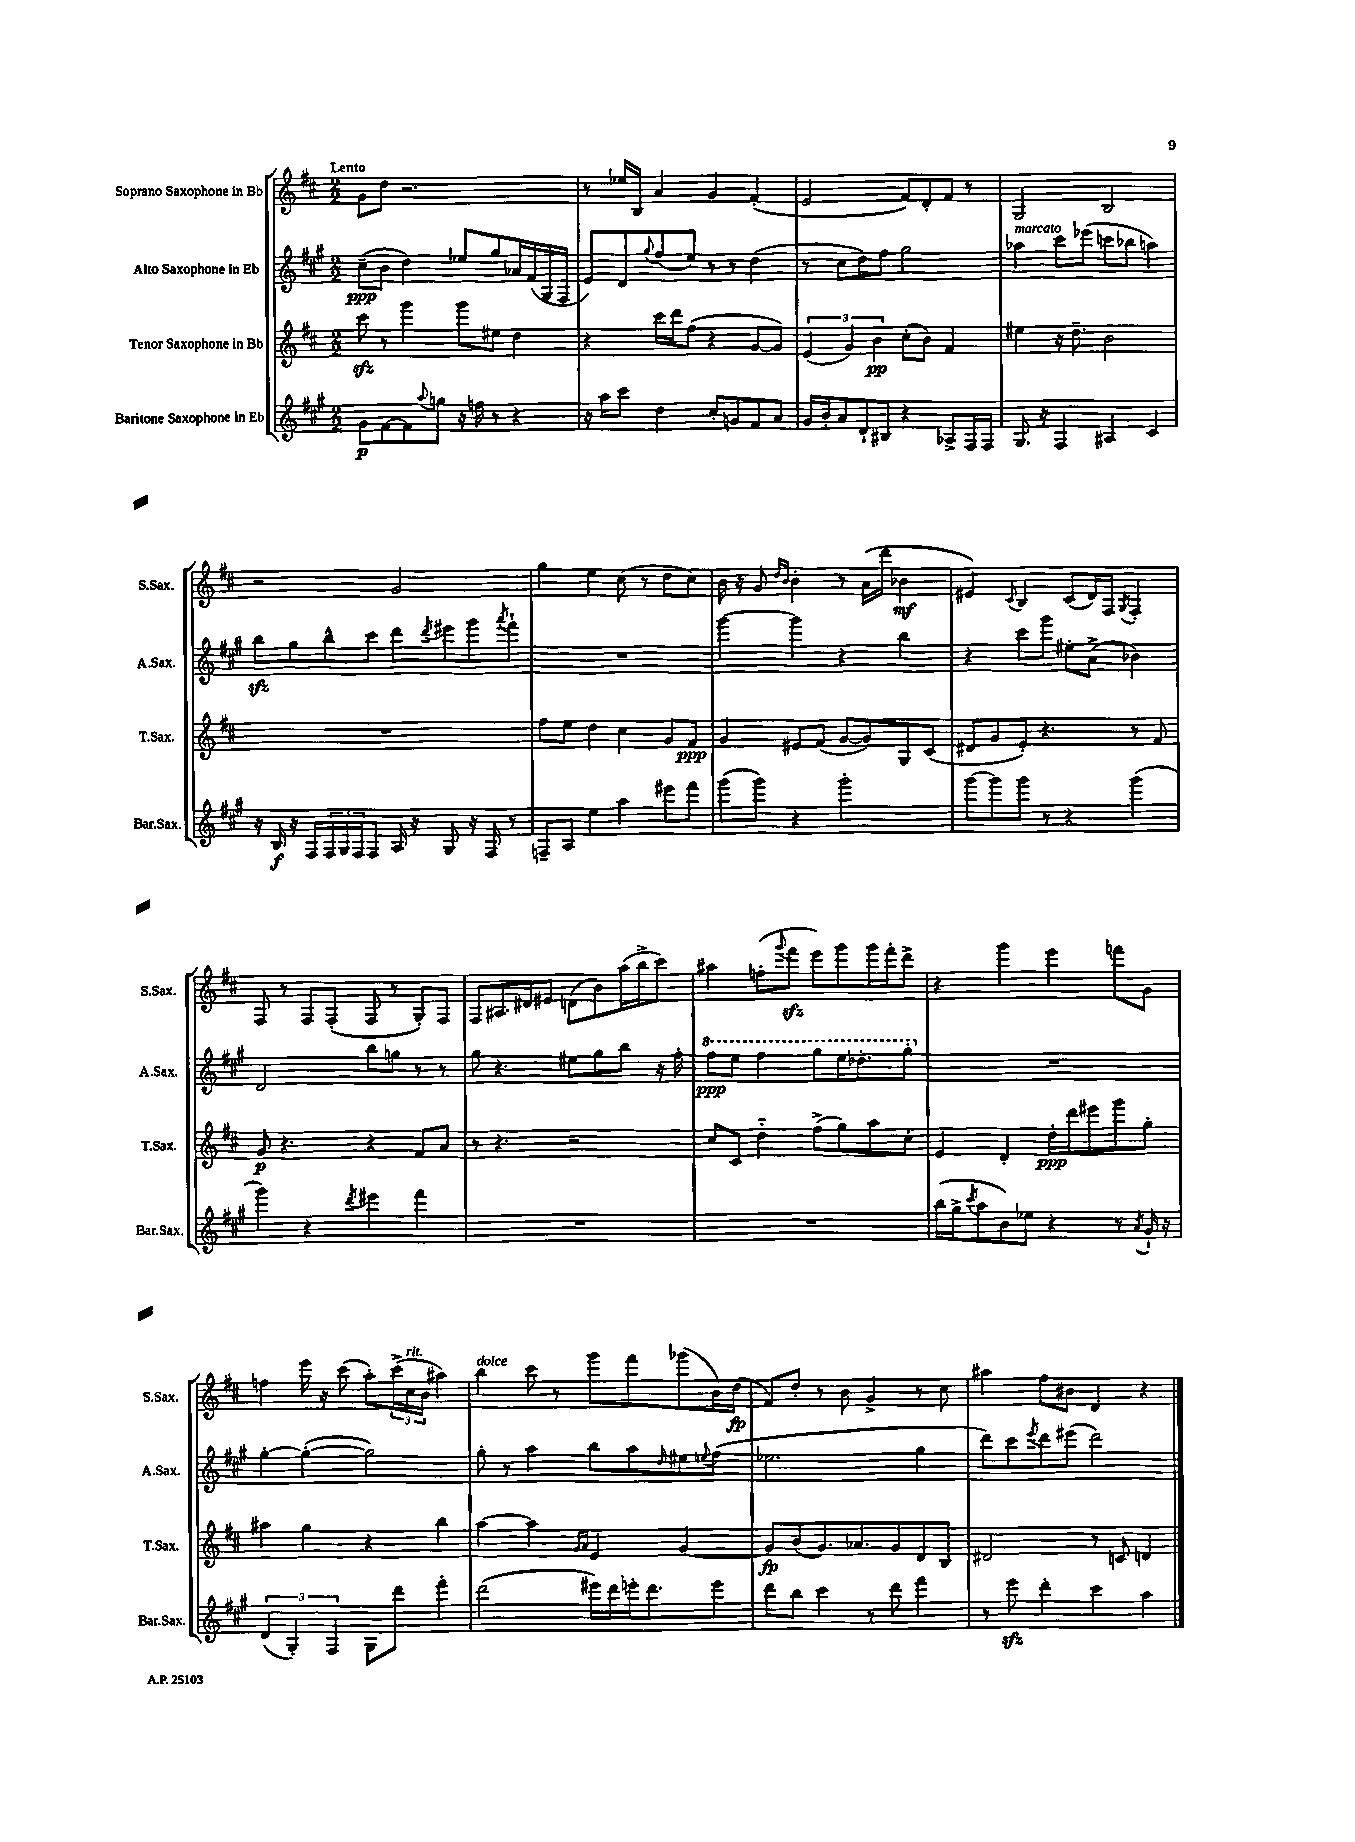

**kern	**dynam	**kern	**dynam	**kern	**dynam	**kern	**dynam
*part4	*part4	*part3	*part3	*part2	*part2	*part1	*part1
*staff4	*staff4	*staff3	*staff3	*staff2	*staff2	*staff1	*staff1
*I"Baritone Saxophone in Eb	*	*I"Tenor Saxophone in Bb	*	*I"Alto Saxophone in Eb	*	*I"Soprano Saxophone in Bb	*
*I'Bar.Sax.	*	*I'T.Sax.	*	*I'A.Sax.	*	*I'S.Sax.	*
*clefG2	*	*clefG2	*	*clefG2	*	*clefG2	*
*k[f#c#g#]	*	*k[f#c#]	*	*k[f#c#g#]	*	*k[f#c#]	*
*M2/2	*	*M2/2	*	*M2/2	*	*M2/2	*
=1	=1	=1	=1	=1	=1	=1	=1
!	!	!	!	!	!	!LO:TX:a:B:t=Lento	!
8g#\L	p	8ccc#zz\	.	(8cc#~\L	ppp	8g\L	.
[8f#\	.	8r	.	8b\J	.	8dd\J	.
8f#\]	.	4ggg\	.	4dd\)	.	2.r	.
8qqaa/	.	.	.	.	.	.	.
8ggn\J	.	.	.	.	.	.	.
16r	.	8ggg\L	.	8ee-X/L	.	.	.
16ffn\	.	.	.	.	.	.	.
8r	.	8ee#X\J	.	8gg#/	.	.	.
4r	.	4dd\	.	16a-X/L	.	.	.
.	.	.	.	(16f#/	.	.	.
.	.	.	.	16G#/	.	.	.
.	.	.	.	16F#/JJ	.	.	.
=2	=2	=2	=2	=2	=2	=2	=2
16r	.	4r	.	8e/L)	.	8r	.
16aa\KL	.	.	.	.	.	.	.
8ccc#\J	.	.	.	8d/	.	16ee-X/LL	.
.	.	.	.	.	.	16B/JJ	.
.	.	.	.	8qqgg#/	.	.	.
4dd\	.	16ccc#\LL	.	(8ff#/	.	4a/	.
.	.	16ddd\J	.	.	.	.	.
.	.	(8ff#\J	.	8ee/J)	.	.	.
8cc#'/L	.	4r	.	8r	.	4g/	.
8gn/	.	.	.	8r	.	.	.
8f#/	.	[8g/L	.	(4dd\	.	(4f#'/	.
8a/J	.	8g/J])	.	.	.	.	.
=3	=3	=3	=3	=3	=3	=3	=3
16g#/LL	.	(6e/	.	8r	.	2e/	.
16b'/J	.	.	.	.	.	.	.
8a/	.	.	.	8cc#\L	.	.	.
.	.	6g/)	.	.	.	.	.
8d`/	.	.	.	8dd\)	.	.	.
.	.	6b\	pp	.	.	.	.
8B#X/J	.	.	.	8ff#\J	.	.	.
4r	.	(8cc#'\L	.	2gg#\	.	8f#/L)	.
.	.	8b\J)	.	.	.	8d'/	.
8A-X^/L	.	4f#/	.	.	.	8f#/J	.
16F#/L	.	.	.	.	.	8r	.
16F#/JJ	.	.	.	.	.	.	.
=4	=4	=4	=4	=4	=4	=4	=4
!	!	!	!	!LO:TX:a:i:t=marcato	!	!	!
8.G#/	.	4ee#X\	.	4aa-X\	.	2G/	.
16r	.	.	.	.	.	.	.
4F#/	.	16r	.	8ccc#\L	.	.	.
.	.	8.dd~\	.	.	.	.	.
.	.	.	.	(8eee-X\J	.	.	.
4A#X/	.	2b\	.	8cccn\L	.	2B/	.
.	.	.	.	8bb-X\J	.	.	.
4c#/	.	.	.	4aan\)	.	.	.
!!LO:LB:g=z
=5	=5	=5	=5	=5	=5	=5	=5
16r	.	1r	.	8bbzz\L	.	2r	.
16B/	f	.	.	.	.	.	.
16r	.	.	.	8gg#\	.	.	.
16F#/LL	.	.	.	.	.	.	.
24F#/	.	.	.	8bb^^\	.	.	.
24G#/	.	.	.	.	.	.	.
24F#/J	.	.	.	.	.	.	.
8F#/J	.	.	.	8ccc#\J	.	.	.
16A/	.	.	.	8ddd\L	.	2g/	.
16r	.	.	.	.	.	.	.
.	.	.	.	8qddd/	.	.	.
8G#/	.	.	.	8eee#X\	.	.	.
16r	.	.	.	8ggg#\	.	.	.
16F#/	.	.	.	.	.	.	.
.	.	.	.	8qaaa/	.	.	.
8r	.	.	.	8fff#`\J	.	.	.
=6	=6	=6	=6	=6	=6	=6	=6
8Fn~/L	.	8ff#\L	.	1r	.	4gg\	.
8A/J	.	8ee\J	.	.	.	.	.
4ee\	.	4dd\	.	.	.	4ee\	.
4aa\	.	4cc#\	.	.	.	(8cc#\	.
.	.	.	.	.	.	8r	.
8eee#X\L	.	8g/L	.	.	.	8dd\L	.
8fff#\J	.	8f#/J	ppp	.	.	8cc#\J)	.
=7	=7	=7	=7	=7	=7	=7	=7
(8ggg#\L	.	4g/	.	[4ggg#\	.	16b\	.
.	.	.	.	.	.	16r	.
8ggg#\J)	.	.	.	.	.	8g/	.
.	.	.	.	.	.	16qqdd/LL	.
.	.	.	.	.	.	16qqb/JJ	.
4r	.	8e#X/L	.	4ggg#\]	.	4b'\	.
.	.	(8f#/J	.	.	.	.	.
2ggg#'\	.	[8g/L	.	4r	.	8r	.
.	.	8g/])	.	.	.	(16a\LL	.
.	.	.	.	.	.	16ddd\JJ	.
.	.	8G/	.	4bb\	.	4b-X\	mf
.	.	(8c#/J	.	.	.	.	.
=8	=8	=8	=8	=8	=8	=8	=8
[8ggg#\L	.	8d#X/L	.	4r	.	4e#X/)	.
8ggg#\]	.	8g/	.	.	.	.	.
.	.	.	.	.	.	8qqc#/	.
8ggg#\J	.	8e'/J)	.	8ccc#\L	.	4B/	.
8r	.	4.r	.	8ggg#\J	.	.	.
4r	.	.	.	8ee#X'\L	.	(8c#/L	.
.	.	.	.	(8a^\J	.	16d/L)	.
.	.	.	.	.	.	16F#/JJ	.
.	.	.	.	.	.	8qG/	.
(4ggg#\	.	8r	.	4b-X\)	.	4F#'/	.
.	.	8f#/	.	.	.	.	.
!!LO:LB:g=z
=9	=9	=9	=9	=9	=9	=9	=9
4ggg#\)	.	8g/	p	2d/	.	8F#/	.
.	.	4.r	.	.	.	8r	.
4r	.	.	.	.	.	8F#/L	.
.	.	.	.	.	.	(8F#'/J	.
8qddd/	.	.	.	.	.	.	.
4eee#X\	.	4r	.	8bb\L	.	8F#/	.
.	.	.	.	8ggn\J	.	8r	.
4fff#\	.	8f#/L	.	8r	.	8G'/L)	.
.	.	8a/J	.	8r	.	8F#/J	.
=10	=10	=10	=10	=10	=10	=10	=10
1r	.	8r	.	8gg#\	.	8F#/L	.
.	.	4.r	.	4.r	.	8.A#X/	.
.	.	.	.	.	.	16d#X/k	.
.	.	.	.	.	.	8e#X/J	.
.	.	2r	.	8ee#X\L	.	(8dn\L	.
.	.	.	.	8gg#\	.	8b\)	.
.	.	.	.	8bb\J	.	(16aa\L	.
.	.	.	.	.	.	16bb^\J	.
.	.	.	.	16r	.	8ccc#\J)	.
.	.	.	.	16ff#'\	.	.	.
=11	=11	=11	=11	=11	=11	=11	=11
*	*	*	*	*8va	*	*	*
1r	.	8cc#/L	.	8fff#\L	ppp	4aa#X\	.
.	.	8c#/J	.	8eee\J	.	.	.
.	.	4dd\	.	4fff#\	.	(8ffn'\L	.
.	.	.	.	.	.	8qqggg/	.
.	.	.	.	.	.	8fff#zz\J	.
.	.	(8ff#^\L	.	8ggg#\L	.	8eee\L)	.
.	.	8gg\)	.	16eee\K	.	8ggg\	.
.	.	.	.	8.ddd-X'\	.	.	.
.	.	8aa\	.	.	.	16ggg\L	.
.	.	.	.	.	.	16fff#'\J	.
.	.	8cc#'\J	.	8ggg#'\J	.	8ddd^\J	.
=12	=12	=12	=12	=12	=12	=12	=12
*	*	*	*	*X8va	*	*	*
(16bb\LL	.	4e/	.	1r	.	4r	.
16gg#^\J	.	.	.	.	.	.	.
8qccc#/	.	.	.	.	.	.	.
8aa\	.	.	.	.	.	.	.
8b\)	.	4d'/	.	.	.	4ggg\	.
8ee-X\J	.	.	.	.	.	.	.
4r	.	16dd'\LL	ppp	.	.	4eee\	.
.	.	16ddd\J	.	.	.	.	.
.	.	8eee#X\	.	.	.	.	.
8r	.	8ggg\	.	.	.	8fffn\L	.
8qa/	.	.	.	.	.	.	.
16g#`/	.	8gg'\J	.	.	.	8g\J	.
16r	.	.	.	.	.	.	.
!!LO:LB:g=z
=13	=13	=13	=13	=13	=13	=13	=13
(6d/	.	4aa#X\	.	[4gg#'\	.	4ffn\	.
6G#'/)	.	.	.	.	.	.	.
.	.	4gg\	.	(4gg#'\_	.	16eee\	.
.	.	.	.	.	.	16r	.
6F#/	.	.	.	.	.	.	.
.	.	.	.	.	.	(8ccc#\	.
8G#\L	.	4r	.	2gg#\])	.	8aa'\L)	.
8ddd\J	.	.	.	.	.	(24ccc#^\L	.
!	!	!	!	!	!	!LO:TX:a:i:t=rit.	!
.	.	.	.	.	.	24cc#\	.
.	.	.	.	.	.	24b\JJ	.
4fff#'\	.	4bb\	.	.	.	4aa#X\)	.
=14	=14	=14	=14	=14	=14	=14	=14
!	!	!	!	!	!	!LO:TX:a:i:t=dolce	!
(2ddd\	.	[4aa\	.	8gg#'\	.	4bb\	.
.	.	.	.	8r	.	.	.
.	.	4aa\]	.	4aa\	.	8ccc#\	.
.	.	.	.	.	.	8r	.
.	.	16qqg/LL	.	.	.	.	.
.	.	16qqa/JJ	.	.	.	.	.
16eee#X\LL)	.	4e/	.	8bb\L	.	8ggg\L	.
16ddd\	.	.	.	.	.	.	.
16eeen'\J	.	.	.	8aa\	.	8fff#\	.
8.ddd\	.	.	.	.	.	.	.
.	.	.	.	16qqdd/	.	.	.
.	.	[4g/	.	8ee#X\	.	(8ggg-X\	.
.	.	.	.	8qqeen/	.	.	.
8eee\J	.	.	.	(8ff#\J	.	16b\L)	.
.	.	.	.	.	.	(16dd\JJ	fp
=15	=15	=15	=15	=15	=15	=15	=15
8ddd\L	.	8g/L]	fp	2.ee-X\	.	8f#/L)	.
8bb\J	.	(8b/	.	.	.	8dd'/J	.
4ccc#\	.	8.g/)	.	.	.	8r	.
.	.	.	.	.	.	8b\	.
.	.	8.a-X/	.	.	.	.	.
8r	.	.	.	.	.	4g^/	.
8ddd\	.	8g/	.	.	.	.	.
4fff#\	.	8d/	.	4gg#\	.	8r	.
.	.	8B/J	.	.	.	8cc#\	.
=16	=16	=16	=16	=16	=16	=16	=16
8r	.	2d#X/	.	8ddd\L)	.	4aa#X\	.
8eeezz\	.	.	.	8ccc#\	.	.	.
.	.	.	.	8qeee/	.	.	.
4ddd'\	.	.	.	8ddd\	.	8ff#\L	.
.	.	.	.	(8eee#X\J	.	8b#X\J	.
4ccc#\	.	8r	.	2ddd\)	.	4d/	.
.	.	8cn/	.	.	.	.	.
4aa\	.	4dn/	.	.	.	4r	.
==	==	==	==	==	==	==	==
*-	*-	*-	*-	*-	*-	*-	*-
